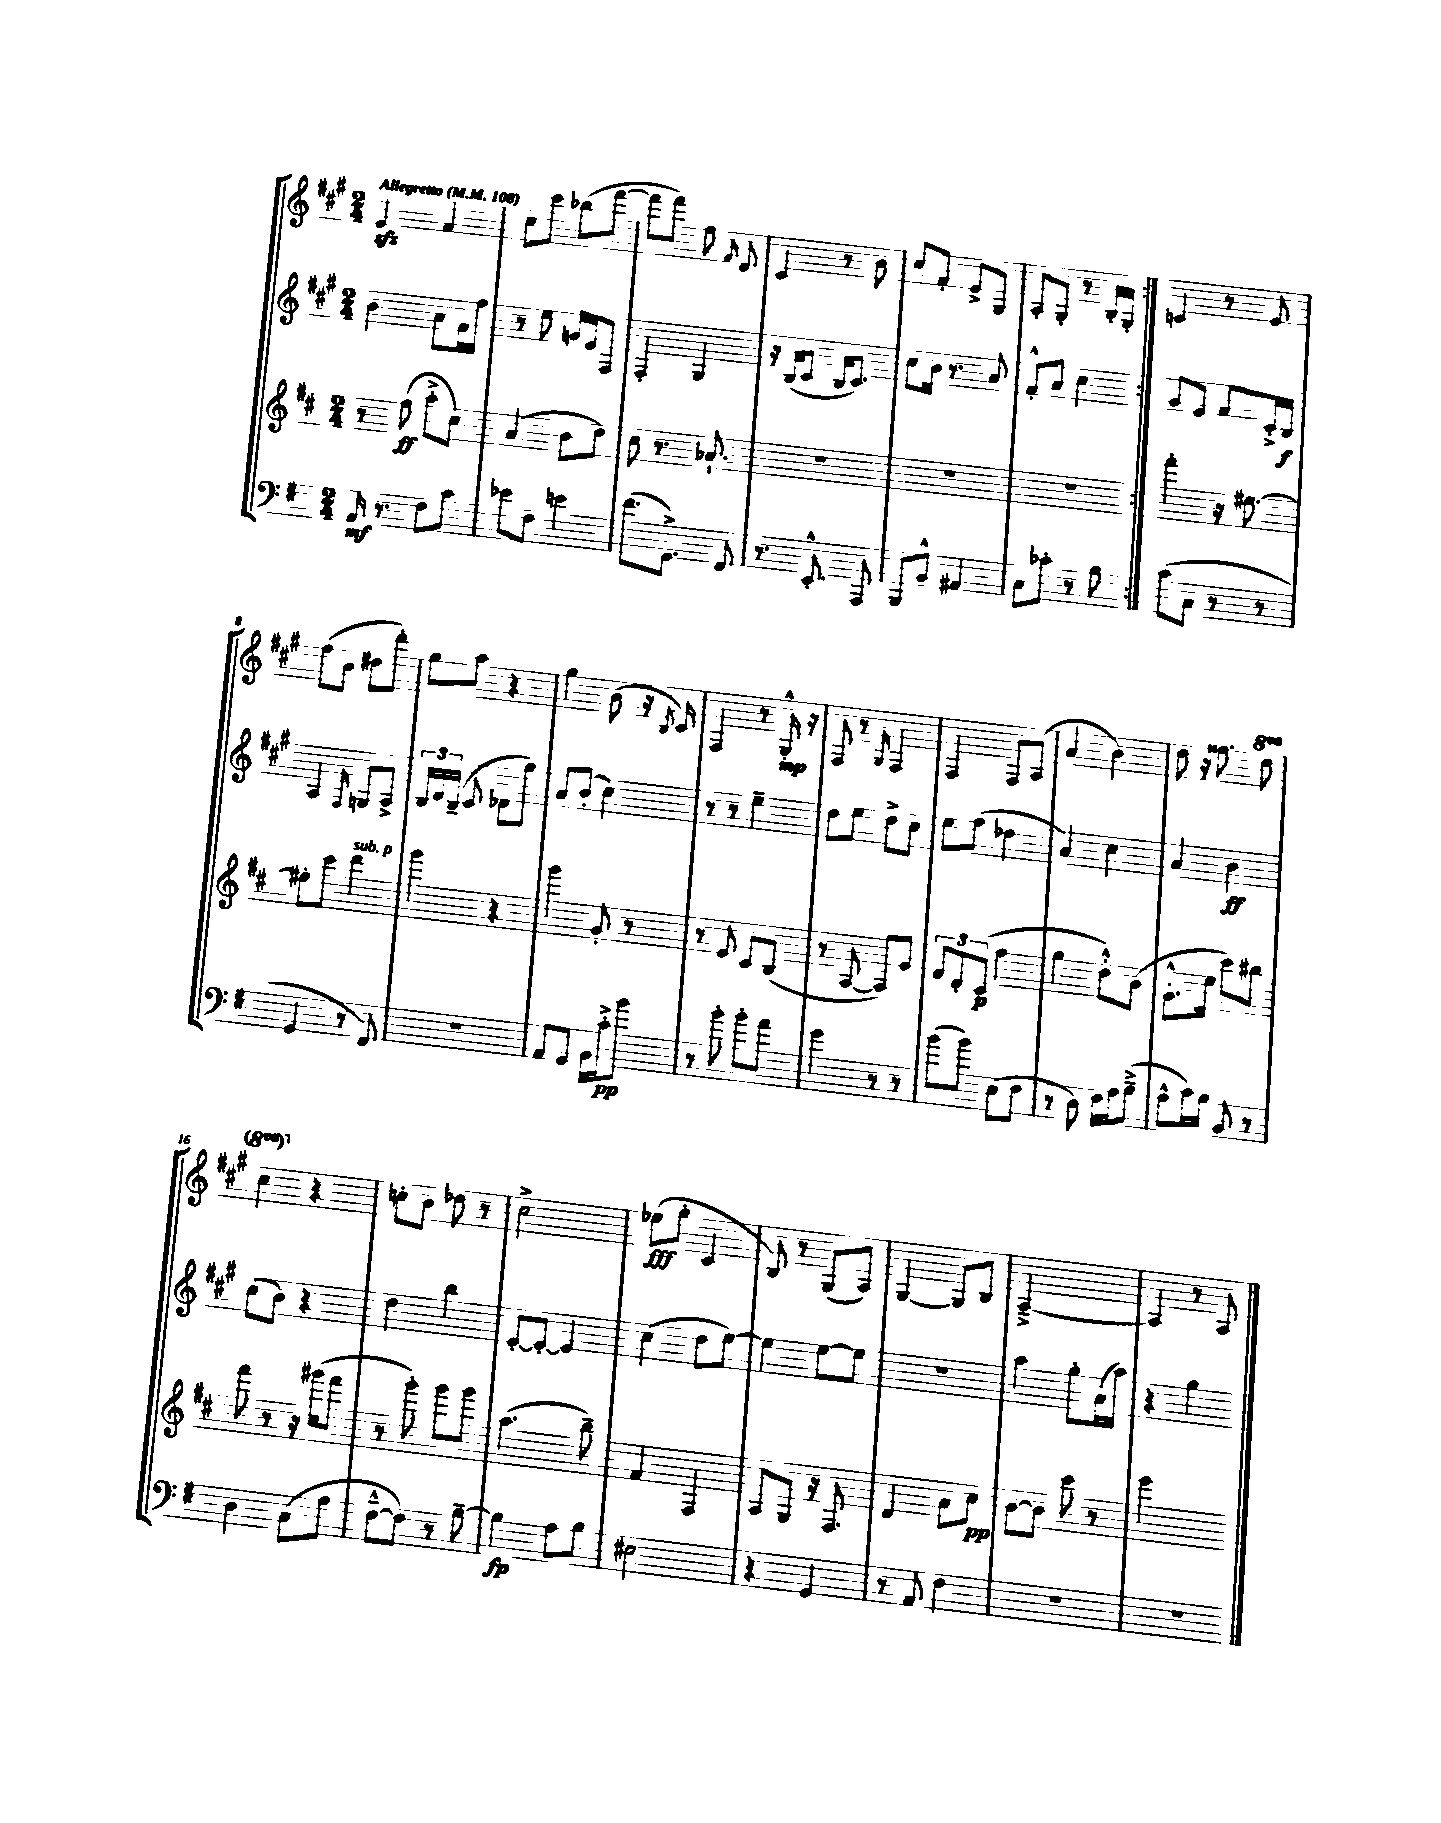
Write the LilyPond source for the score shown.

<<
\new StaffGroup <<
\new Staff = "s0" {
    \clef treble \key a \major \numericTimeSignature \time 2/4 \set Staff.ottavationMarkups = #ottavation-simple-ordinals \tempo "Allegretto" 4 = 108
    \autoBeamOff \repeat volta 2 { e'4\sfz fis'4 |
    cis''8[ cis'''8] bes''8[( fis'''8]~ |
    fis'''8[ fis'''8]) fis''8 \grace { fis'16 } d'8 |
    cis'4 r8 b'8 |
    cis''8[ fis'8]-. e'8[-> gis8] |
    a8[-. gis8]-. r8 b16[-. gis16]-. | }
    c'4 r8 e'8 |
    fis''8[( b'8] dis''8[ d'''8]-.) |
    gis''8[ a''8] r4 |
    gis''4 b'8( r16 \acciaccatura { b8 } cis'16) |
    fis4 r8 gis16-.-^\mp r16 |
    fis8 r8 \grace { gis16 } fis4 |
    fis4 fis8[ a8]( |
    a'4 b'4) |
    d''8 r16 fisis''8. \ottava #1 d'''8 |
    cis'''4 \ottava #0 r4 |
    c''8[-. b'8] des''8 r8 |
    cis''2-> |
    ees''8[\fff( gis''8]-. cis'4 |
    b8) r8 gis8[( a8]) |
    gis4~ gis8[ b8] |
    a2~---> |
    a4 r8 a8 \bar "|." |
}
\new Staff = "s1" {
    \clef treble \key a \major \numericTimeSignature \time 2/4
    \autoBeamOff \repeat volta 2 { b'4 a'8[ fis'16 fis''16] |
    r8 e''8 g'16[ e'16 fis8] |
    fis4-. gis4 |
    r16 b16[( cis'8] b16[ cis'8.]) |
    cis''8[ b'16] r8. a'8 |
    fis'8[-.-^ a'8] cis''4 | }
    gis'8[ e'8] fis'8[ cis'16-.-> b16]\f |
    a4 \grace { fis16 } g8[ a8]-> |
    \tuplet 3/2 { b16[ d'16 b16]--( } cis'8 des'8[ gis''8]) |
    a'8[ b'8]-.( cis''4) |
    r8 r8 e''4-- |
    d''8[ e''8] d''8[-> cis''8] |
    e''8[ fis''8]( des''4 |
    a'4) cis''4 |
    a'4 b'4\ff |
    cis''8[( b'8]) r4 |
    d''4 b''4 |
    e'8[~-. e'8]~-. e'4 |
    cis''4( d''8[ e''8]~) |
    e''4 e''8[~ e''8] |
    R2 |
    a''4 gis''8[-. a'16( a''16]) |
    r4 gis''4 \bar "|." |
}
\new Staff = "s2" {
    \clef treble \key d \major \numericTimeSignature \time 2/4
    \autoBeamOff \repeat volta 2 { r8 fis''8\ff( a''8[-.-> cis''8]) |
    a'4( b'8[ d''8]) |
    cis''8 r8. aes'8.-! |
    R2 |
    R2 |
    R2 | }
    fis'''4-. r16 eis''8.~ |
    eis''8[-. cis'''8] d'''4^\markup { \italic "sub. p" } |
    g'''4 r4 |
    g'''4 g'8-. r8 |
    r8 e'8 cis'8[ b8]( |
    r8 a8~ a8[) g'8] |
    \tuplet 3/2 { fis'8[ d'8-. cis'8]\p( } fis''4 |
    g''4 d''8[-.-^) b'8]( |
    g'8.[-.-^ e''16] cis'''8[) bis''8] |
    fis'''8 r8 r16 gis'''16[( fis'''8] |
    r8 g'''8-.) g'''8[ g'''8] |
    a''4.( b''8--) |
    fis'4 fis4 |
    a8[ g8] r16 fis8. |
    d'4 a'8[ cis''8]\pp |
    b'8[~ b'8] cis'''8 r8 |
    e'''2 \bar "|." |
}
\new Staff = "s3" {
    \clef bass \key g \major \numericTimeSignature \time 2/4
    \autoBeamOff \repeat volta 2 { a,16\mf r8. fis8[ c'8] |
    ees'8[ fis8] e'4 |
    fis'8.[( g,8.]->) fis,8 |
    r8. e,8.-.-^ a,,8 |
    b,,8[ b,8]-^ ais,4 |
    c8[ ces'8]-. r8 b8 | }
    c'8[( c8] r8 r8 |
    g,4 r8 fis,8) |
    r2 |
    a,8[ g,8] b,16[ c'16-.->\pp b'8] |
    r8 b'8-. b'8[-. a'8] |
    g'4 r8 r8 |
    b'8[( b'8]) e8[( fis8] |
    r8 d8) fis16[ a16 b8]--->( |
    a8[-^ c'16) b16] b,8 r8 |
    d4 c8[( a8] |
    fis8[~---^ fis8]) r8 b8~-- |
    b4\fp a8[ b8] |
    eis2 |
    r4 g,4 |
    r8 a,8 fis4 |
    R2 |
    R2 \bar "|." |
}
>>
>>
